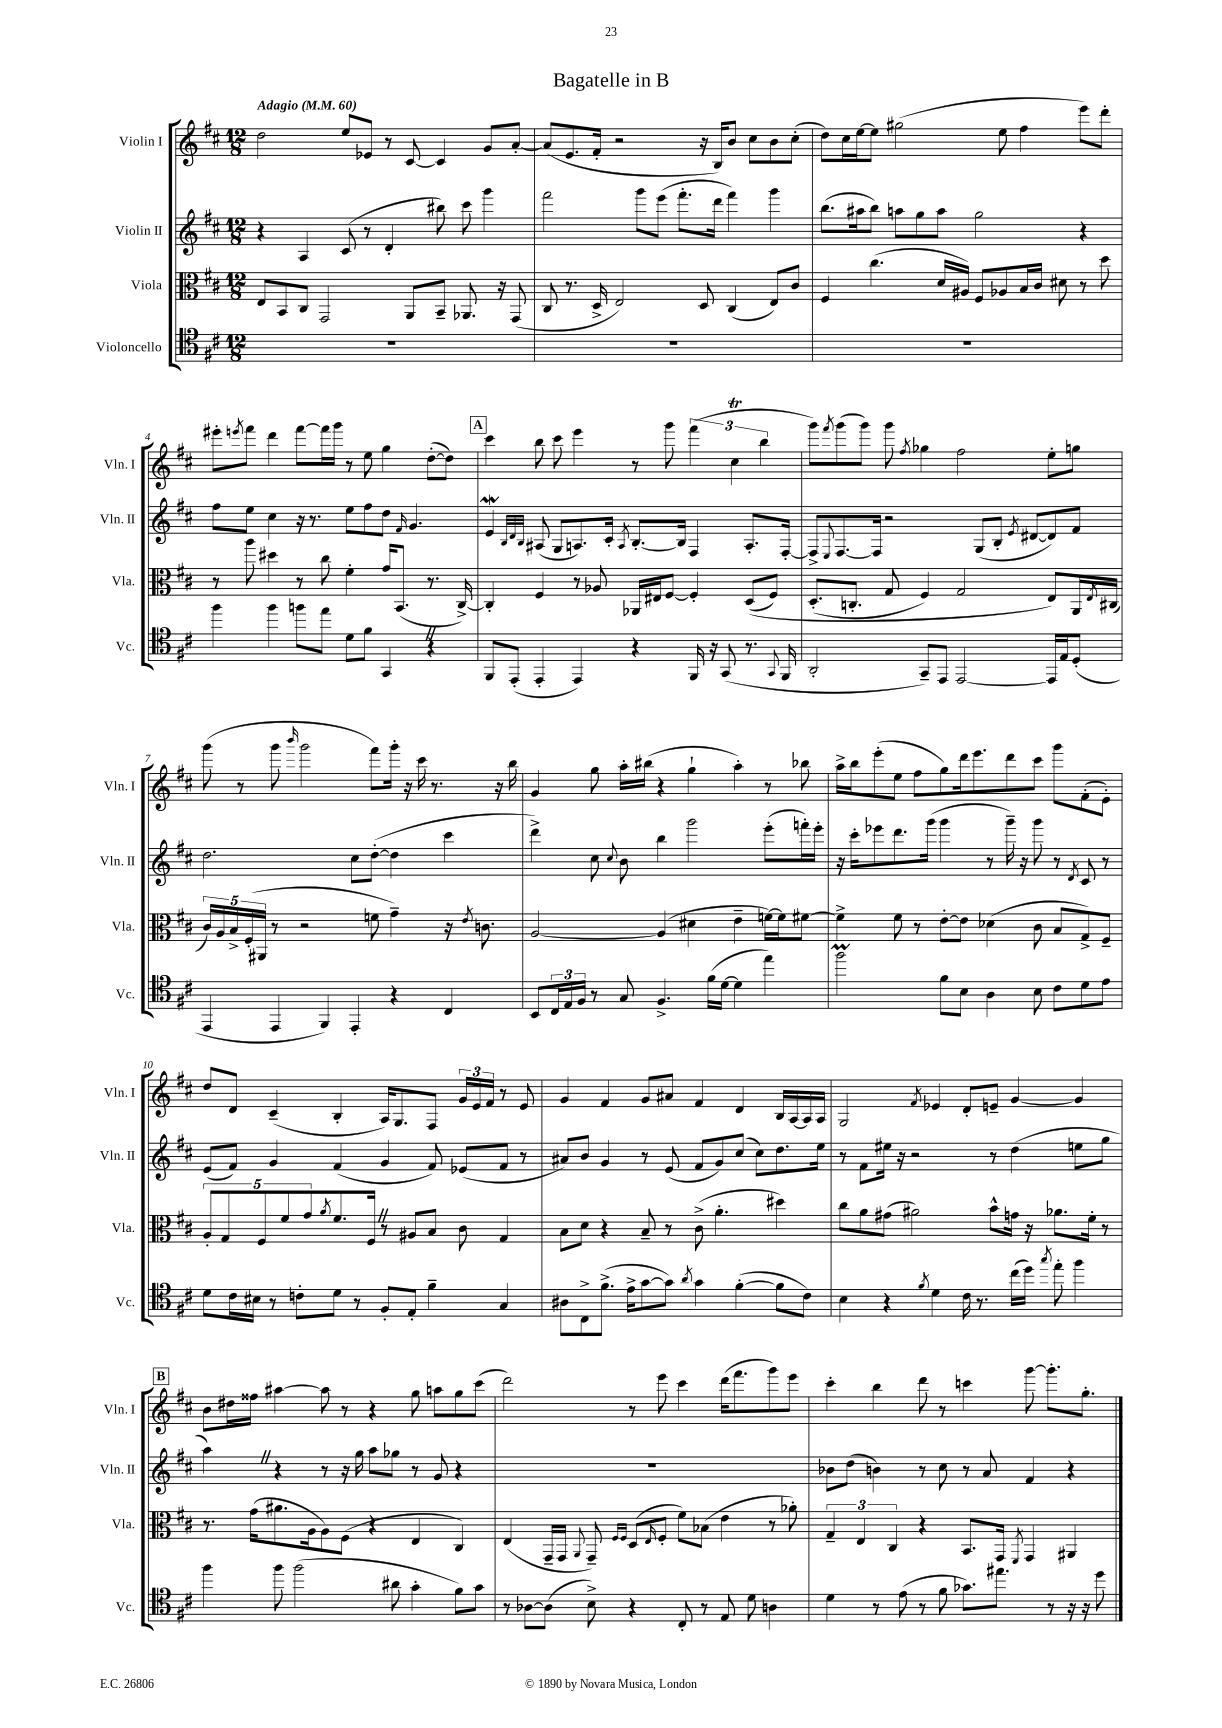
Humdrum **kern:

**kern	**kern	**kern	**kern
*staff4	*staff3	*staff2	*staff1
*clefC4	*clefC3	*clefG2	*clefG2
*k[f#c#]	*k[f#c#]	*k[f#c#]	*k[f#c#]
*M12/8	*M12/8	*M12/8	*M12/8
*MM60	*MM60	*MM60	*MM60
1.r	8E	4r	2dd
.	8BB	.	.
.	8C#	4A	.
.	2GG	.	.
.	.	(8c#	8ee
.	.	8r	8e-
.	.	4d'	8r
.	8AA	.	[8c#
.	8BB~	8bb#)	4c#]
.	8.AA-	8ccc#	.
.	.	4ggg	8g
.	16r	.	.
.	(8GG	.	[8a'
=	=	=	=
1.r	8C#	2fff#	(8a]
.	8.r	.	8.e
.	16D^	.	16f#'
.	2E)	.	2r
.	.	8ggg	.
.	.	(8eee	.
.	.	8.fff#'	.
.	8D	.	16r
.	.	16ddd	16B)
.	(4C#	4fff#)	8b
.	.	.	8cc#
.	8E)	4ggg	8b
.	8c#	.	(8cc#'
=	=	=	=
1.r	4F#	(8.bb	8dd)
.	.	.	16cc#
.	.	16aa#	[16ee
.	(4.cc#	8bb)	8ee]
.	.	8aa	(2gg#
.	.	8gg	.
.	16d	8aa	.
.	16A#)	.	.
.	8F#	2gg	.
.	8A-	.	8ee
.	16B	.	4ff#
.	16c#	.	.
.	8d#	.	.
.	8r	4r	8eee)
.	8dd	.	8ddd'
=	=	=	=
4ff#	8r	8ff#	8eee#'
.	.	.	8qeee
.	8aa	8ee	8fff#
4ff#	4dd#	4cc#	4ddd
8ff	8r	16r	[8fff#
.	.	8.r	.
8ee	8cc#	.	16fff#]
.	.	.	16ggg
8d	4f#'	8ee	8r
8f#	.	8ff#	8ee
4GG	16g	8dd	4gg
.	(8.BB	.	.
.	.	16qqf#	.
.	.	4.g	.
4r	8.r	.	([8dd'
.	.	.	8dd])
.	[16C#^)	.	.
=	=	=	=
8FF#	4C#']	4e	4ccc#
(8EE'	.	.	.
.	.	32qqB	.
.	.	32qqd	.
.	.	32qqB	.
4EE'	4F#	(8A#	8bb
.	.	8G	8ccc#
4EE)	8r	8.A)	4eee
.	8A-	.	.
.	.	16c#'	.
.	.	8qA	.
4r	16AA-	[8.B'	8r
.	16E#	.	.
.	[8F#	.	8ggg
.	.	16B]	.
16FF#	4F#']	4F#	(6fff#
16r	.	.	.
(8GG	.	.	.
.	.	.	6cc#
8.r	&((8D	8.A'	.
.	.	.	6bb
.	8F#)	.	.
8qqGG	.	.	.
16FF#	.	[16F#'	.
=	=	=	=
2AA'	(8.D'	8F#^]	8ggg)
.	.	8qqE	8qfff#
.	.	[8.F#	(8ggg
.	8.C'	.	.
.	.	.	8ggg)
.	.	16F#]	.
.	8G	2r	8ggg
.	.	.	8qff#
8GG~)	4F#)	.	4gg-
8EE	.	.	.
[2EE	2G	.	2ff#
.	.	(8G	.
.	.	8B'	.
.	.	8qe	.
.	.	[8d#	.
16EE]	8E&)	8d#])	8ee'
16E	.	.	.
(8D'	16AA	8f#	8gg
.	8qE	.	.
.	(16C#	.	.
=	=	=	=
4EE	20c#)	2.dd	(8ggg
.	20A	.	.
.	20B^	.	.
.	.	.	8r
.	(20F#'	.	.
.	20AA#	.	.
4EE	8r	.	8ggg
.	.	.	16qqbbb
.	2r	.	2ggg
4FF#)	.	.	.
4EE'	.	8cc#	.
.	8f	([8dd'	8fff#)
4r	4g~)	4dd]	16ggg'
.	.	.	16r
.	.	.	16ccc#
.	.	.	8.r
4C#	16r	4ccc#	.
.	8qe	.	.
.	8.c	.	.
.	.	.	16r
.	.	.	16bb
=	=	=	=
8BB	[2A	4ddd^)	4g
24C#	.	.	.
24E	.	.	.
24F#	.	.	.
8r	.	8cc#	8gg
.	.	8qqcc#	.
8G	.	8b	16aa'
.	.	.	(16bb#
4.F#^	(4A]	4bb	4r
.	4d#	2ggg	4gg`
(16f#	.	.	.
[16d	.	.	.
4d]	4e~	.	4aa')
4ee)	[16f)	(8eee'	8r
.	16f]	.	.
.	[8f#	16fff')	8bb-
.	.	16eee'	.
=	=	=	=
2ff#	4f#^]	16r	16aa^
.	.	16ccc#'	16bb
.	.	8eee-	(8eee'
.	8f#	8.ddd	8ee
.	8r	.	8ff#
.	.	(16ggg	.
8f#	[8e'	4ggg	8gg)
8B	8e]	.	16ddd
.	.	.	8.eee
4A	(4d-	8r	.
.	.	16ggg~)	8ddd
.	.	16r	.
8B	8c#	8ggg	8ccc#
8c#	8B	8r	8ggg
.	.	8qd	.
8d	8G^)	8c#	(8f#'
8e	8F#~	8r	8e')
=	=	=	=
8d	10A'	(8e	8dd
.	10G	.	.
16c#	.	8f#)	8d
16B#	.	.	.
.	10F#	.	.
8r	.	4g	(4c#~
.	10f#	.	.
8c'	.	.	.
.	10g	.	.
.	8qa	.	.
8d	8.f#	(4f#	4B'
8r	.	.	.
.	16F#	.	.
8F#'	8r	4g	16A)
.	.	.	8.G
8E'	8A#	.	.
4f#~	8B	8f#)	8F#
.	8c#	(8e-	24g
.	.	.	24e
.	.	.	24f#
4G	4G	8f#	8r
.	.	8r	8e
=	=	=	=
8A#	8B	8a#)	4g
8C#^	8d	8b	.
(8.f#^	4r	4g	4f#
16e^	.	.	.
[8g	8B~	8r	8g
8g])	8r	(8e	8a#
8qa	.	.	.
4g	(8c#^	8f#	4f#
.	4.a'	8g)	.
([4f#'	.	(8cc#	4d
.	.	8cc#)	.
8f#]	4dd#)	8.dd	16B
.	.	.	[16A
8c#)	.	.	16A]
.	.	16ee	16A
=	=	=	=
4B	8cc#	8r	2G
.	8a	8f#	.
4r	(8g#	16ee#	.
.	.	16r	.
.	2a#)	2r	.
8qf#	.	.	8qf#
4d	.	.	4e-
16c#	.	.	8d'
8.r	.	.	.
.	8b^^	8r	8e~
(16cc#	16g	(4dd	[4g
16dd)	16r	.	.
8qgg	.	.	.
8ee'	8.a-	.	.
4ff#	.	8ee	4g]
.	16f#'	.	.
.	8r	8gg	.
=	=	=	=
4ff#	8.r	4aa)	8b
.	.	.	16dd#
.	(16g	.	16ff##
8ff#	8.a#	4r	[4aa#
(2ff#	.	.	.
.	16A	.	.
.	8A)	8r	8aa#]
.	(8F#	16r	8r
.	.	16gg	.
.	4r	8aa	4r
8a#	.	8gg-	.
4g'	4E	8r	8gg
.	.	8g	8aa
8f#)	4C#)	4r	8gg
8g	.	.	(8ccc#
=	=	=	=
8r	(4E	1.r	2ddd)
[8A-	.	.	.
(8A-]	16GG~	.	.
.	16GG	.	.
.	8qqAA	.	.
8B^)	8GG~)	.	.
.	16qqF#	.	.
.	16qqF#	.	.
4r	(8D	.	8r
.	16qqE	.	.
.	8F#'	.	8eee
8C#'	8f#)	.	4ccc#
8r	(8B-	.	.
8E	4e	.	(16ddd
.	.	.	8.fff#
8d	.	.	.
4A	8r	.	8ggg)
.	8a-')	.	8eee
=	=	=	=
4d	6G~	8b-	4ccc#'
.	.	(8dd	.
.	6E	.	.
8r	.	4b)	4bb
.	6C#	.	.
(8e	.	.	.
8r	4r	8r	8ddd
8f#	.	8cc#	8r
8.g-)	8.BB	8r	4ccc
.	.	8a	.
8.ee#	16GG	.	.
.	8qFF#	.	.
.	4GG	4f#	[8ggg
8r	.	.	8.ggg']
16r	4AA#	4r	.
16r	.	.	8.gg'
8dd	.	.	.
==	==	==	==
*-	*-	*-	*-
